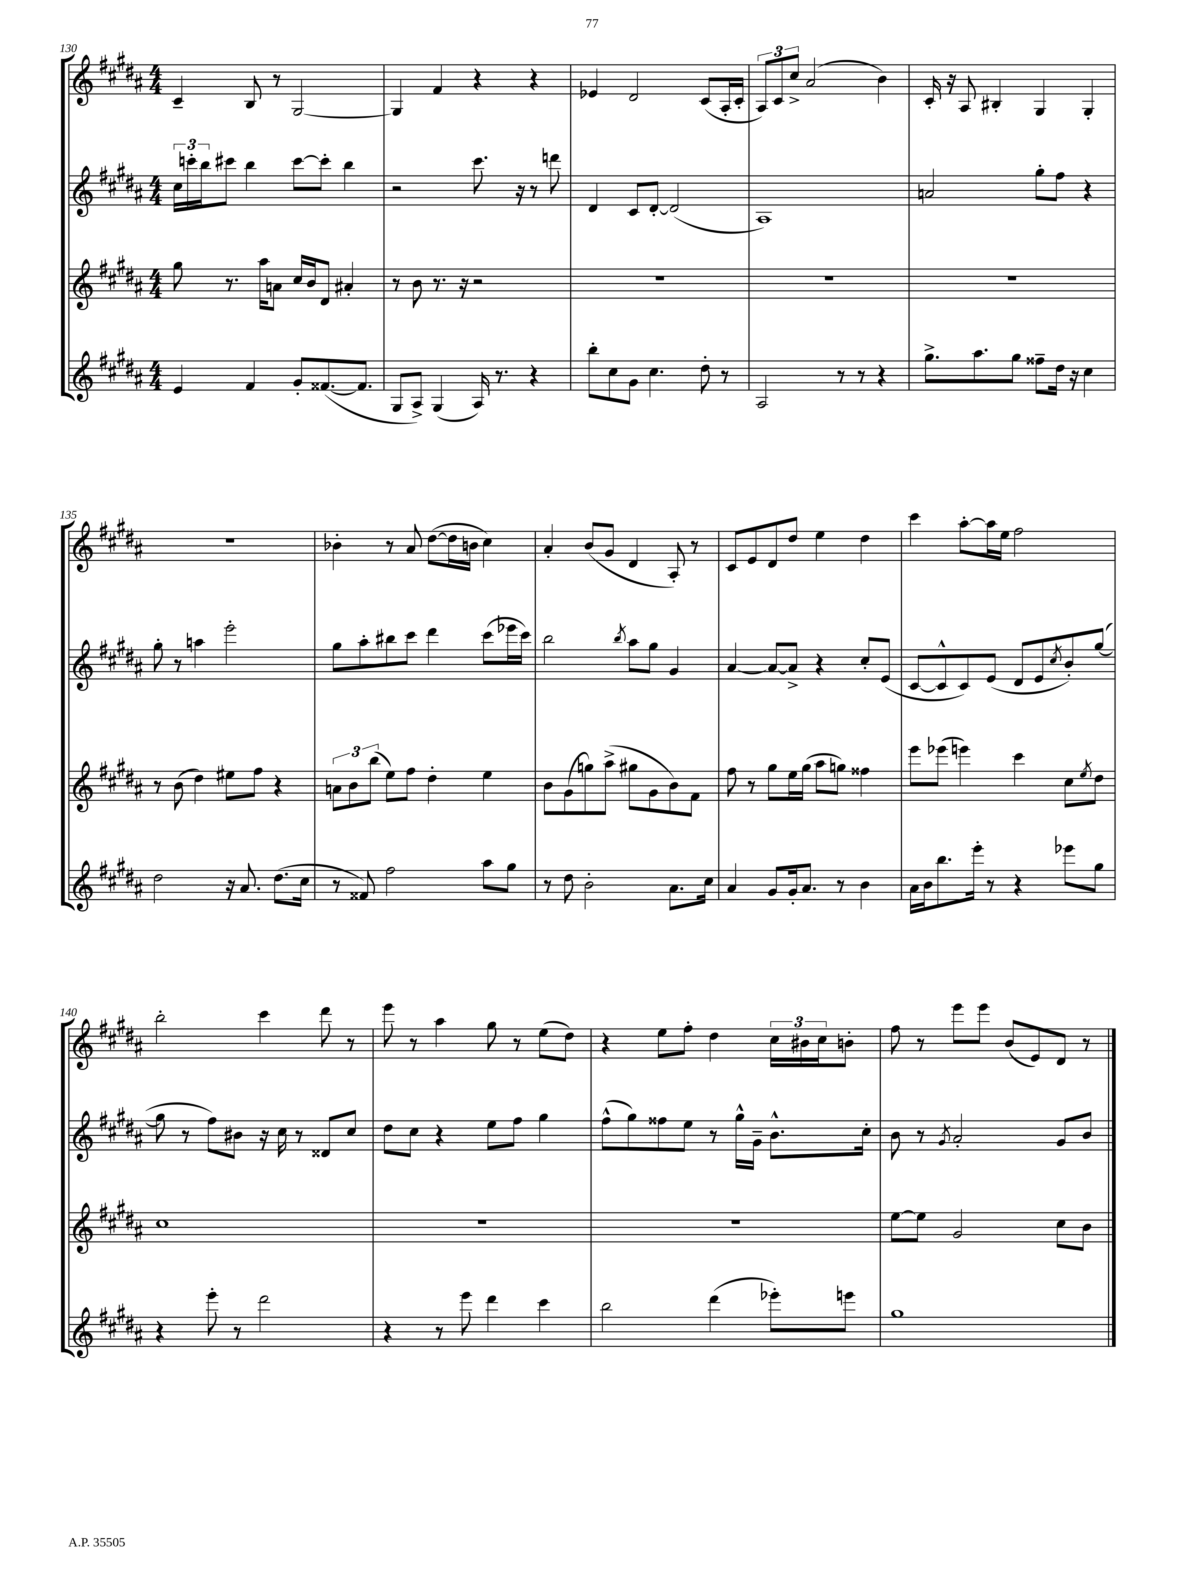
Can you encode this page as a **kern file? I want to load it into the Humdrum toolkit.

**kern	**kern	**kern	**kern
*part4	*part3	*part2	*part1
*staff4	*staff3	*staff2	*staff1
*clefG2	*clefG2	*clefG2	*clefG2
*k[f#c#g#d#a#]	*k[f#c#g#d#a#]	*k[f#c#g#d#a#]	*k[f#c#g#d#a#]
*M4/4	*M4/4	*M4/4	*M4/4
=130	=130	=130	=130
4e/	8gg#\	24cc#\LL	4c#~/
.	.	24cccn'\	.
.	.	24bb\J	.
.	8.r	8ccc#X\J	.
4f#/	.	4bb\	8B/
.	16aa#\KL	.	.
.	8an\J	.	8r
8g#'/L	16cc#/LL	[8ccc#\L	[2G#/
.	16b/J	.	.
([8.f##X/	8d#/J	8ccc#'\J]	.
.	4a#X'/	4bb\	.
8.f##/J]	.	.	.
=131	=131	=131	=131
8G#/L	8r	2r	4G#/]
8A#^/J)	8b\	.	.
(4G#/	8.r	.	4f#/
.	16r	.	.
16A#/)	2r	8.ccc#\	4r
8.r	.	.	.
.	.	16r	.
4r	.	8r	4r
.	.	8dddn\	.
=132	=132	=132	=132
8bb'\L	1r	4d#/	4e-X/
8cc#\	.	.	.
8g#\J	.	8c#/L	2d#/
4.cc#\	.	[8d#'/J	.
.	.	(2d#/]	.
8dd#'\	.	.	(8c#/L
8r	.	.	16A#'/L
.	.	.	16c#'/JJ
=133	=133	=133	=133
2A#/	1r	1A#)	12A#/L)
.	.	.	12c#/
.	.	.	12cc#^/J
.	.	.	(2a#/
8r	.	.	.
8r	.	.	.
4r	.	.	4b\)
=134	=134	=134	=134
8.gg#^\L	1r	2an/	16c#'/
.	.	.	16r
.	.	.	8A#/
8.aa#\	.	.	.
.	.	.	4B#X'/
8gg#\J	.	.	.
8ff##X~\L	.	8gg#'\L	4G#/
16dd#\Jk	.	8ff#\J	.
16r	.	.	.
4cc#\	.	4r	4G#'/
!!LO:LB:g=z
=135	=135	=135	=135
2dd#\	8r	8gg#'\	1r
.	(8b\	8r	.
.	4dd#\)	4aan\	.
16r	8ee#X\L	2eee'\	.
8.a#/	.	.	.
.	8ff#\J	.	.
(8.dd#\L	4r	.	.
16cc#\Jk	.	.	.
=136	=136	=136	=136
8r	12an\L	8gg#\L	4b-X'\
.	12b\	.	.
8f##X/)	.	8aa#'\	.
.	(12bb\J	.	.
2ff#\	8ee\L)	8bb#X\	8r
.	8ff#\J	8ccc#\J	8a#/
.	4dd#'\	4ddd#\	([8dd#\L
.	.	.	16dd#\L]
.	.	.	16bn\JJ
8aa#\L	4ee\	(8ccc#\L	4cc#\)
8gg#\J	.	16eee-X\L	.
.	.	16ccc#\JJ)	.
=137	=137	=137	=137
8r	8b\L	2bb\	4a#'/
8dd#\	(8g#\	.	.
2b'\	8ggn\)	.	(8b/L
.	(8aa#^\J	.	8g#/J
.	.	8qbb/	.
.	8gg#X\L	8aa#\L	4d#/
.	8g#\	8gg#\J	.
8.a#\L	8b\)	4g#/	8A#'/)
.	8f#\J	.	8r
16cc#\Jk	.	.	.
=138	=138	=138	=138
4a#/	8ff#\	[4a#/	8c#/L
.	8r	.	8e/
8g#/L	8gg#\L	8a#/L_	8d#/
16g#'/k	16ee\L	8a#^/J]	8dd#/J
8.a#/J	(16gg#\JJ	.	.
.	8aa#\L	4r	4ee\
8r	8ggn\J)	.	.
4b\	4ff##X\	8cc#'/L	4dd#\
.	.	(8e/J	.
=139	=139	=139	=139
16a#\LL	8eee\L	[8c#/L	4ccc#\
16b\J	.	.	.
8.bb\	(8eee-X\J	8c#^^/]	.
.	4eeen\)	8c#/)	[8aa#'\L
16eee'\Jk	.	.	.
8r	.	(8e/J	16aa#\L]
.	.	.	16ee\JJ
4r	4ccc#\	8d#/L	2ff#\
.	.	8e/	.
.	.	8qcc#/	.
8eee-X\L	8cc#\L	8b'/)	.
.	8qee/	.	.
8gg#\J	8dd#\J	([8gg#/J	.
!!LO:LB:g=z
=140	=140	=140	=140
4r	1cc#	8gg#\]	2bb'\
.	.	8r	.
8eee'\	.	8ff#\L)	.
8r	.	8b#X\J	.
2ddd#\	.	16r	4ccc#\
.	.	16cc#\	.
.	.	8r	.
.	.	8d##X/L	8ddd#\
.	.	8cc#/J	8r
=141	=141	=141	=141
4r	1r	8dd#\L	8eee\
.	.	8cc#\J	8r
8r	.	4r	4aa#\
8eee\	.	.	.
4ddd#\	.	8ee\L	8gg#\
.	.	8ff#\J	8r
4ccc#\	.	4gg#\	(8ee\L
.	.	.	8dd#\J)
=142	=142	=142	=142
2bb\	1r	(8ff#^^\L	4r
.	.	8gg#\)	.
.	.	8ff##X\	8ee\L
.	.	8ee\J	8ff#'\J
(4ddd#\	.	8r	4dd#\
.	.	16gg#^^\LL	.
.	.	16g#~\JJ	.
8eee-X'\L)	.	8.b^^\L	24cc#\LL
.	.	.	24b#X\
.	.	.	24cc#\J
8eeen\J	.	.	8bn'\J
.	.	16cc#'\Jk	.
=143	=143	=143	=143
1gg#	[8ee\L	8b\	8ff#\
.	8ee\J]	8r	8r
.	.	8qg#/	.
.	2g#/	2a#'/	8eee\L
.	.	.	8eee\J
.	.	.	(8b/L
.	.	.	8e/)
.	8cc#\L	8g#/L	8d#/J
.	8b\J	8b/J	8r
==	==	==	==
*-	*-	*-	*-
